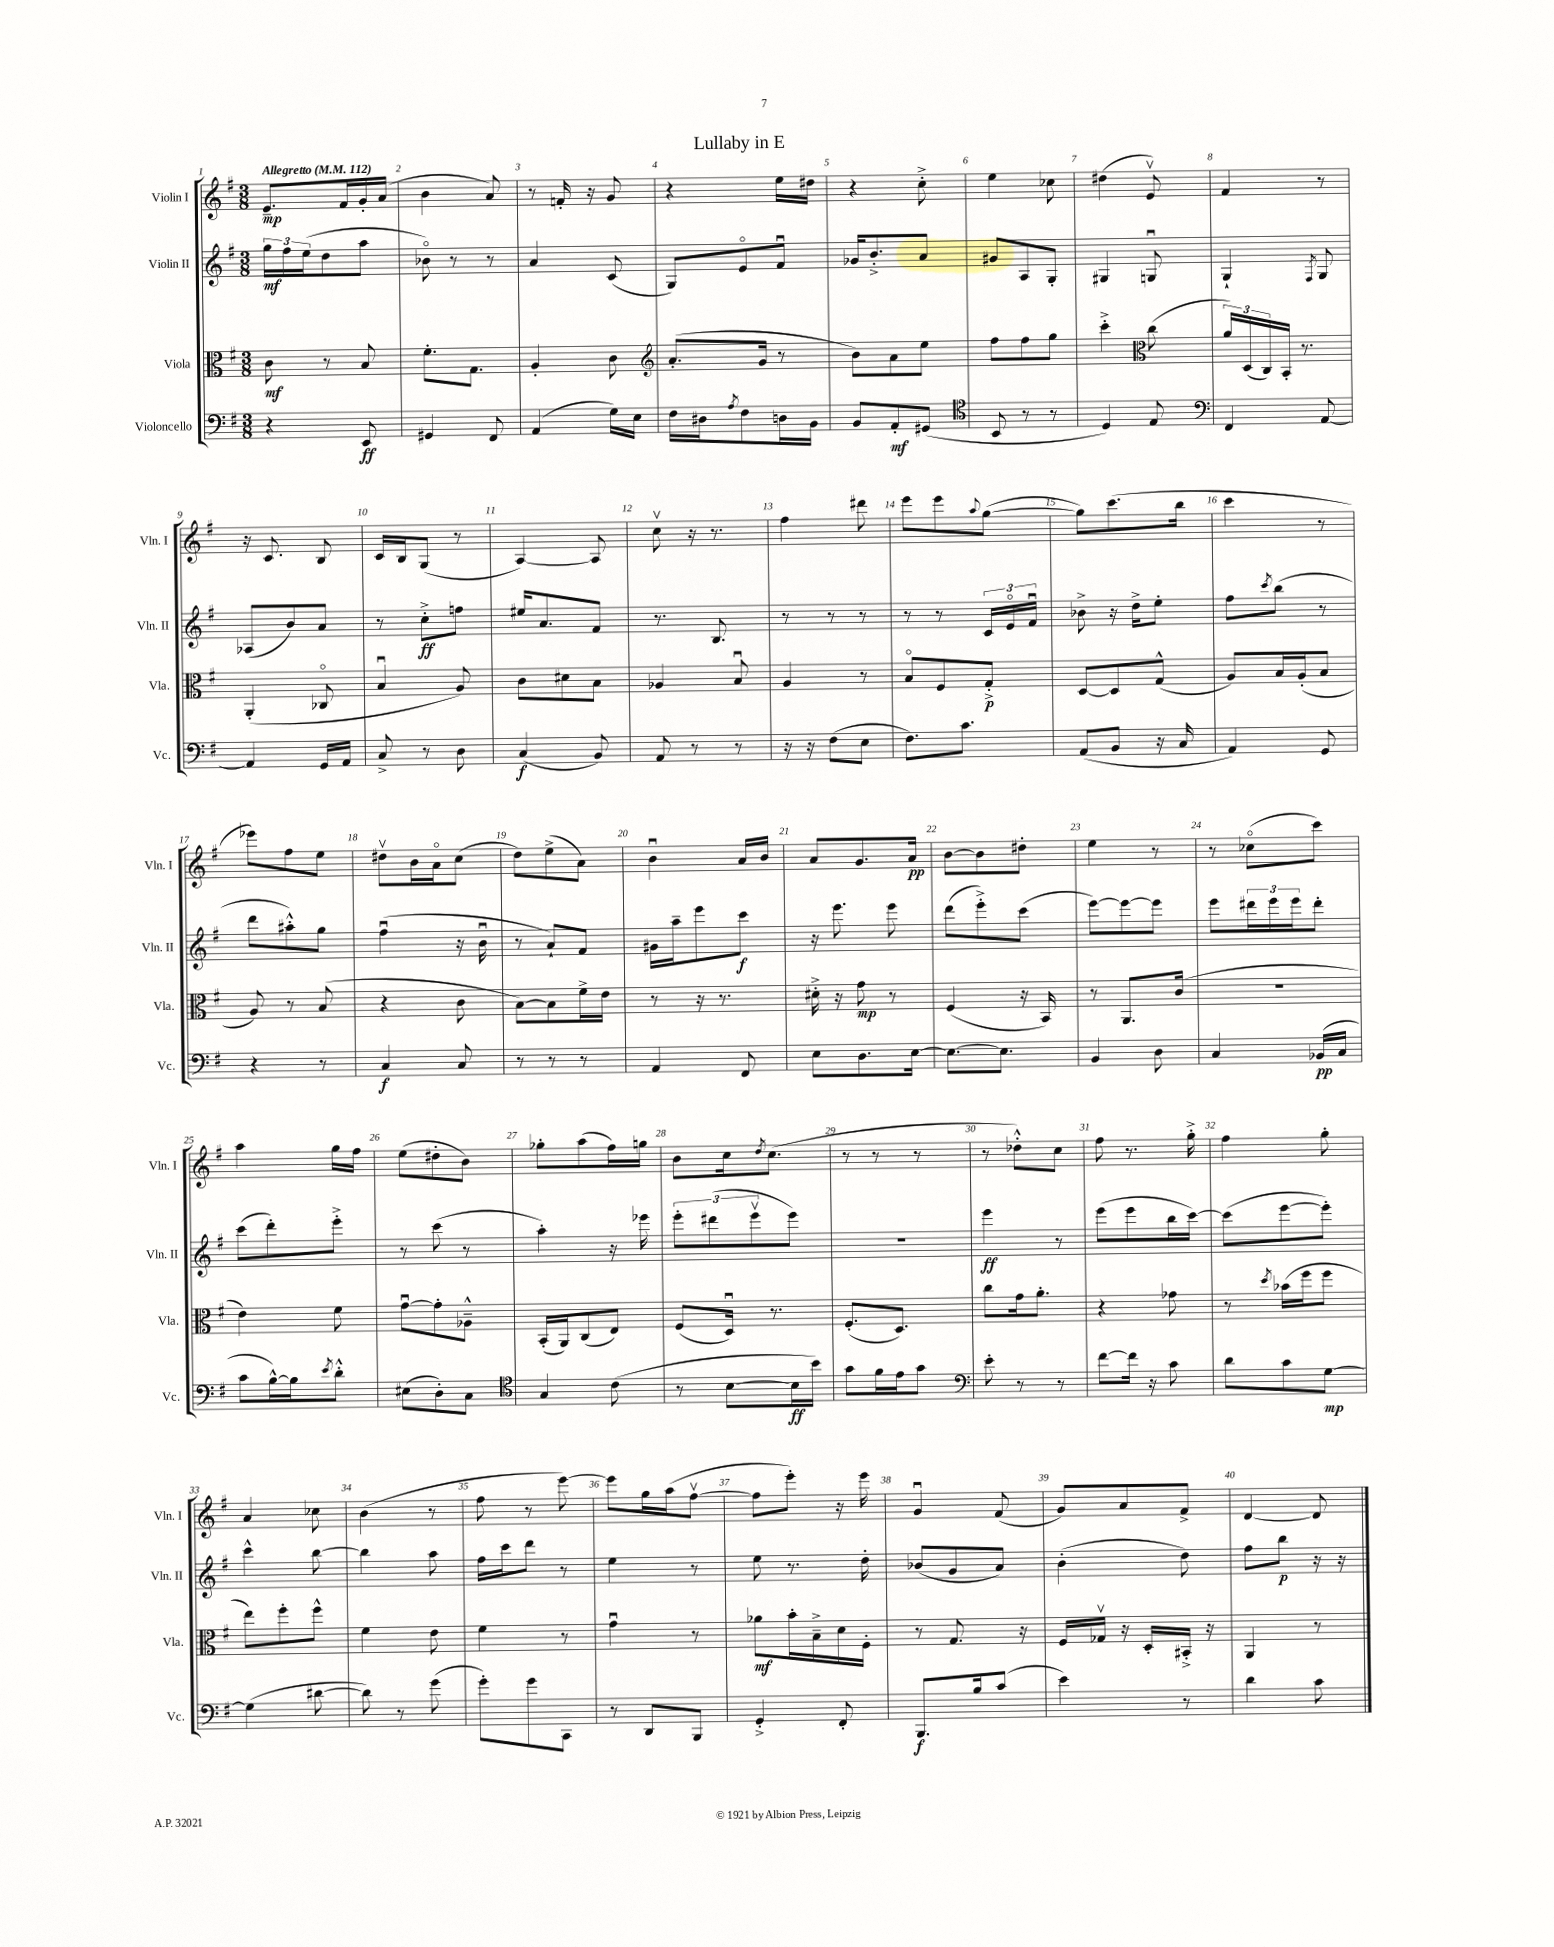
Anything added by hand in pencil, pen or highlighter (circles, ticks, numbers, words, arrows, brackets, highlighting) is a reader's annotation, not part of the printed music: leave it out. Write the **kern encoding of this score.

**kern	**kern	**kern	**kern
*staff4	*staff3	*staff2	*staff1
*clefF4	*clefC3	*clefG2	*clefG2
*k[f#]	*k[f#]	*k[f#]	*k[f#]
*M3/8	*M3/8	*M3/8	*M3/8
*MM112	*MM112	*MM112	*MM112
4r	8c	24gg	8.e~
.	.	24ff#	.
.	.	(24ee	.
.	8r	8dd	.
.	.	.	16f#
8EE	8B	8aa	16g'
.	.	.	(16a
=	=	=	=
4GG#	8.f#'	8b-o)	4b
.	.	8r	.
.	8.G	.	.
8FF#	.	8r	8a)
=	=	=	=
(4AA	4A'	4a	8r
.	.	.	16f'
.	.	.	16r
16G)	8c	(8c	8g
16E	.	.	.
=	=	=	=
*	*clefG2	*	*
16F#	(8.a'	8G)	4r
16D#	.	.	.
8qA	.	.	.
8F#	.	8eo	.
.	16g	.	.
16D	8r	8f#u	16ee
16BB	.	.	16dd#
=	=	=	=
8BB	8b)	16g-	4r
.	.	8.b'^	.
8AA'	8a	.	.
(8GG#	8ee	8a	8cc'^
=	=	=	=
*clefC4	*	*	*
8BB	8ff#	8g#	4ee
8r	8ff#	8A	.
8r	8gg	8G'	8cc-
=	=	=	=
4D)	4ccc'^	4G#	(4dd#
*	*clefC3	*	*
8E	(8cc	8Gu	8ev)
=	=	=	=
*clefF4	*	*	*
4FF#	24a)	4G`	4f#
.	(24D	.	.
.	24C)	.	.
.	16BB'	.	.
.	8.r	.	.
.	.	8qF#	.
[8AA	.	8G	8r
=	=	=	=
4AA]	(4AA'	(8A-	16r
.	.	.	8.c
.	.	8b)	.
16GG	8C-o	8a	8B
16AA	.	.	.
=	=	=	=
8C^	4Bu	8r	16c
.	.	.	16B
8r	.	8cc'^	(8G
8D	8A)	8ff	8r
=	=	=	=
(4C	8c	16ee#	[4A)
.	.	8.a	.
.	8d#	.	.
8BB)	8B	8f#	8A]
=	=	=	=
8AA	4A-	8.r	8ccv
8r	.	.	16r
.	.	8.B	8.r
8r	8Bu	.	.
=	=	=	=
16r	4A	8r	4ff#
16r	.	.	.
(8F#	.	8r	.
8E	8r	8r	8ddd#
=	=	=	=
8.F#)	8Bo	8r	8eee
.	8F#	8r	8eee
8.c	.	.	.
.	.	.	8qqaa
.	8G'^	24c	([8gg
.	.	24eo	.
.	.	24f#u	.
=	=	=	=
(8AA	[8D	8b-^	8gg])
8BB	8D]	16r	(8.ccc
.	.	16dd^	.
16r	(8G^^	8ee'	.
16C	.	.	16bb
=	=	=	=
4AA)	8A)	8ff#	4ccc
.	.	8qccc	.
.	16B	(8bb	.
.	(16A'	.	.
8GG	8B	8r	8r
=	=	=	=
4r	8A)	8ddd	8eee-)
.	8r	8aa#'^^)	8ff#
8r	(8B	8gg	8ee
=	=	=	=
4C	4r	(4ff#u	8dd#v
.	.	.	16b
.	.	.	16ao
8C	8c	16r	(8cc
.	.	16bu	.
=	=	=	=
8r	[8B)	8r	8dd)
8r	8B]	8a`)	(8ee^
8r	16f#^	8f#	8a)
.	16e	.	.
=	=	=	=
4AA	8r	16g#	4bu
.	.	16aa~	.
.	16r	8eee	.
.	8.r	.	.
8FF#	.	8ccc	16a
.	.	.	16b
=	=	=	=
8E	16d#'^	16r	8a
.	16r	8.eee	.
8.D	8g	.	8.g
.	8r	8eee	.
[16E	.	.	16a
=	=	=	=
8.E_	(4F#	(8ddd	[8b
.	.	8eee'^)	8b]
8.E]	.	.	.
.	16r	(8ccc	8dd#'
.	16BB)	.	.
=	=	=	=
4BB	8r	[8eee)	4ee
.	8.AA	8eee_	.
8D	.	8eee]	8r
.	(16c	.	.
=	=	=	=
4C	4.r	8eee	8r
.	.	24ddd#	(8cc-o
.	.	24eee	.
.	.	24eee	.
(16BB-	.	8ddd#'	8ccc)
16C	.	.	.
=	=	=	=
8c	4e)	(8ccc	4aa
[16B^^)	.	8ddd')	.
16B]	.	.	.
8qe	.	.	.
8d'^^	8f#	8eee'^	16gg
.	.	.	16ff#
=	=	=	=
(8E#	[8gu	8r	(8ee
8D')	8g']	(8ccc	8dd#'
8C	8A-~^^	8r	8b)
=	=	=	=
*clefC4	*	*	*
4G	(16BB'	4aa')	8gg-'
.	16AA)	.	.
.	(8C	.	(8aa
(8c	8E)	16r	16ff#)
.	.	16eee-	16gg
=	=	=	=
8r	(8F#	12eee'	8b
.	.	(12ddd#	.
[8B	16Du)	.	16cc
.	.	12eeev	.
.	.	.	8qdd
.	8.r	.	(8.cc
16B]	.	8eee)	.
16b)	.	.	.
=	=	=	=
8g	(8.F#'	4.r	8r
16f#	.	.	8r
16e	8.D)	.	.
8g	.	.	8r
=	=	=	=
*clefF4	*	*	*
8e'	8cc	4eee	8r
8r	16g	.	8dd-'^^)
.	8.a'	.	.
8r	.	8r	8cc
=	=	=	=
[8f#	4r	(8eee	8ff#
16f#]	.	8eee	8.r
16r	.	.	.
8c	8g-	16bb	.
.	.	[16ccc)	16gg'^
=	=	=	=
8d	8r	(8ccc]	4ff#
.	8qdd	.	.
8c	(16b-	[8eee	.
.	16ff#	.	.
[8G	8ff#	8eee'])	8gg'
=	=	=	=
(4G]	8ee)	4ccc^^	4a
.	8ff#'	.	.
[8d#	8ff#^^	[8bb	8cc-
=	=	=	=
8d#])	4f#	4bb]	(4b
8r	.	.	.
(8g	8e	8aa	8r
=	=	=	=
8g')	4f#	16ff#	8ff#
.	.	16ccc	.
8g	.	8ddd	8r
8CC	8r	8r	[8eee)
=	=	=	=
8r	4gu	4ee	8eee]
8DD	.	.	16gg
.	.	.	(16aa
8BBB	8r	8r	[8ff#v
=	=	=	=
4GG'^	8a-	8ee	8ff#]
.	16b'	8.r	8eee')
.	16B~^	.	.
8FF#'	16d	.	16r
.	16F#'	16dd'	16eee
=	=	=	=
8.BBB	8r	(8b-	4gu
.	8.G	8g	.
16B	.	.	.
(8c	.	8a)	(8f#
.	16r	.	.
=	=	=	=
4e)	16F#	(4b'	8g)
.	16G-v	.	.
.	16r	.	8a
.	16D'	.	.
8r	16BB#'^	8dd)	8f#^
.	16r	.	.
=	=	=	=
4d	4AA	8ff#	[4d
.	.	8bb	.
8c	8r	16r	8d]
.	.	16r	.
==	==	==	==
*-	*-	*-	*-
